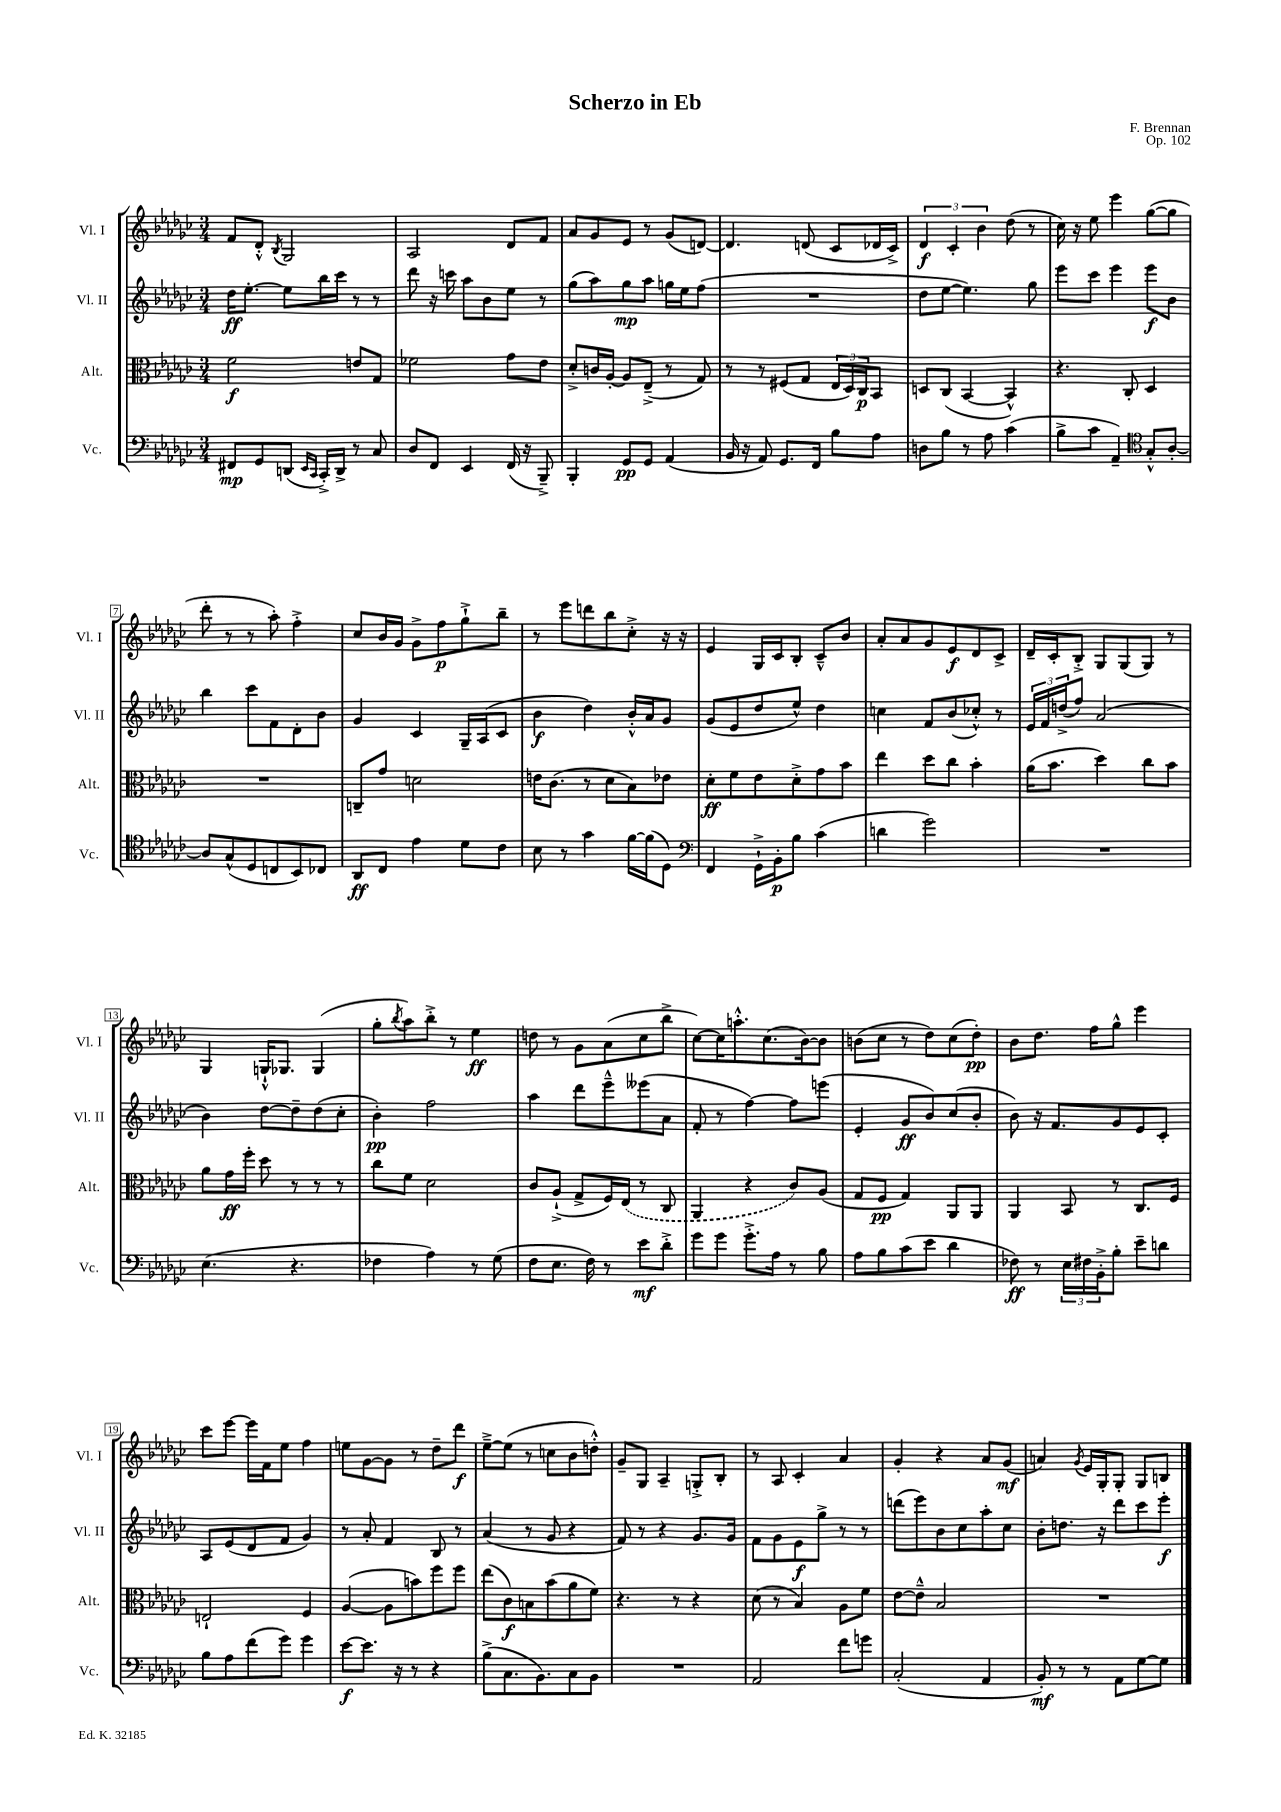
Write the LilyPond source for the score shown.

\header { title = "Scherzo in Eb" composer = "F. Brennan" opus = "Op. 102" }
<<
\new StaffGroup <<
\new Staff = "s0" \with { instrumentName = "Vl. I" shortInstrumentName = "Vl. I" } {
    \clef treble \key ges \major \numericTimeSignature \time 3/4
    f'8 des'8-.-^ \acciaccatura { bes8 } ges2 |
    aes2 des'8 f'8 |
    aes'8 ges'8 ees'8 r8 ges'8( d'8~) |
    d'4. d'8( ces'8 des'16 ces'16->) |
    \tuplet 3/2 { des'4\f ces'4-. bes'4 } des''8( r8 |
    ces''16) r16 ees''8 ees'''4 ges''8~( ges''8 |
    des'''8-. r8 r8 aes''8-.) f''4-.-> |
    ces''8 bes'16 ges'16 ges'8-> f''8\p ges''8-!-> bes''8-- |
    r8 ees'''8 d'''8 bes''8 ces''8-.-> r16 r16 |
    ees'4 ges16 ces'16 bes8-. ces'8---^ bes'8 |
    aes'8-. aes'8 ges'8 ees'8\f des'8 ces'8-> |
    des'16-- ces'16-. bes8-.-> ges8 ges8( ges8) r8 |
    ges4 g16-!-^ ges8. ges4( |
    ges''8-. \acciaccatura { bes''8 } aes''8) bes''8-.-> r8 ees''4\ff |
    d''8 r8 ges'8 aes'8( ces''8 bes''8-> |
    ces''8~) ces''16 a''8.-.-^ ces''8.( bes'16~) bes'8 |
    b'8( ces''8 r8 des''8) ces''8( des''8-.\pp) |
    bes'8 des''8. f''16 ges''8-^ ees'''4 |
    ces'''8 ees'''8~ ees'''16 f'16 ees''8 f''4 |
    e''8 ges'8~ ges'8 r8 des''8-- des'''8\f |
    ees''8~---> ees''8( r8 c''8 bes'8 d''8-.-^) |
    ges'8-- ges8 aes4-- g8-.-> bes8-. |
    r8 aes8 ces'4-. aes'4 |
    ges'4-. r4 aes'8 ges'8\mf( |
    a'4) \acciaccatura { ges'8 } ees'16 ges16-. ges8-. ges8 b8 \bar "|." |
}
\new Staff = "s1" \with { instrumentName = "Vl. II" shortInstrumentName = "Vl. II" } {
    \clef treble \key ges \major \numericTimeSignature \time 3/4
    des''16\ff ees''8.~-. ees''8 bes''16 ces'''16 r8 r8 |
    des'''8 r16 c'''16 aes''8 bes'8 ees''8 r8 |
    ges''8( aes''8) ges''8\mp aes''8 g''16 ees''16 f''8( |
    R2. |
    des''8 ees''8~ ees''4.) ges''8 |
    ees'''8 ces'''8 ees'''4 ees'''8\f bes'8 |
    bes''4 ces'''8 f'8 des'8-. bes'8 |
    ges'4 ces'4 ges16-- aes16( ces'8 |
    bes'4\f des''4) bes'16-.-^ aes'16 ges'8 |
    ges'8( ees'8 des''8 ees''8-^) des''4 |
    c''4 f'8 bes'8( ces''8-.-^) r8 |
    \tuplet 3/2 { ees'16 f'16 d''16->( } f''8) aes'2( |
    bes'4) des''8~ des''8-- des''8( ces''8-. |
    bes'4-.\pp) f''2 |
    aes''4 des'''8 ees'''8---^ eeses'''8( aes'8 |
    f'8-. r8 f''4~) f''8 e'''8( |
    ees'4-. ges'8\ff bes'8) ces''8( bes'8-. |
    bes'8) r16 f'8. ges'8 ees'8 ces'8-. |
    aes8 ees'8( des'8 f'8 ges'4) |
    r8 aes'8-. f'4 bes8 r8 |
    aes'4( r8 ges'8 r4 |
    f'8) r8 r4 ges'8. ges'16 |
    f'8 ges'8 ees'8\f ges''8-> r8 r8 |
    d'''8( ees'''8) bes'8 ces''8 aes''8-. ces''8 |
    bes'8-. d''8. r16 des'''8 ces'''8 ees'''8-.\f \bar "|." |
}
\new Staff = "s2" \with { instrumentName = "Alt." shortInstrumentName = "Alt." } {
    \clef alto \key ges \major \numericTimeSignature \time 3/4
    f'2\f e'8 ges8 |
    fes'2 ges'8 ees'8 |
    des'8-.-> c'16 aes16~-. aes8 ees8--->( r8 ges8) |
    r8 r8 fis8( ges8 \tuplet 3/2 { ees16 des16) ces16\p } bes,8 |
    d8 ces8( bes,4~ bes,4-^) |
    r4. ces8-. des4 |
    R2. |
    c8-- ges'8 d'2 |
    e'16 ces'8.( r8 des'8 bes8) ees'8 |
    des'8-.\ff f'8 ees'8 des'8-.-> ges'8 bes'8 |
    ees''4 des''8 ces''8 bes'4-. |
    aes'16( bes'8. des''4) ces''8 bes'8 |
    aes'8 ges'16\ff f''16-. des''8 r8 r8 r8 |
    ces''8 f'8 des'2 |
    ces'8 aes8-!->( ges8-> f16) \once \slurDashed ees16( r8 ces8 |
    aes,4 r4 ces'8) aes8( |
    ges8 f8\pp ges4) aes,8 aes,8 |
    aes,4 bes,8 r8 ces8. f16 |
    e2-! f4 |
    aes4~( aes8 b'8) f''8 f''8 |
    ees''8( ces'8\f) b8 bes'8( aes'8 f'8) |
    r4. r8 r4 |
    des'8( r8 bes4) aes8 f'8 |
    ees'8~ ees'8---^ bes2 |
    R2. \bar "|." |
}
\new Staff = "s3" \with { instrumentName = "Vc." shortInstrumentName = "Vc." } {
    \clef bass \key ges \major \numericTimeSignature \time 3/4
    fis,8\mp ges,8 d,8( \grace { ees,16 ces,16 } ces,16-.->) d,16-> r8 ces8 |
    des8 f,8 ees,4 f,16( r16 bes,,8--->) |
    bes,,4-. ges,8\pp ges,8 aes,4( |
    bes,16 r16 aes,8) ges,8. f,16 bes8 aes8 |
    d8 bes8 r8 aes8 ces'4( |
    bes8-> ces'8 aes,4--) \clef tenor ges8-.-^ aes8~-. |
    aes8 ges8-^( des8 c8 bes,8) ces8 |
    aes,8\ff ces8 ees'4 des'8 ces'8 |
    bes8 r8 ges'4 f'16~ f'16( des8) |
    \clef bass f,4 ges,16-!-> bes,16-.\p bes8 ces'4( |
    d'4 ges'2) |
    R2. |
    ees4.( r4. |
    fes4 aes4) r8 ges8( |
    f8 ees8. f16) r8 ees'8\mf des'8-.-> |
    ges'8 ges'8 ges'8.-.-> aes16 r8 bes8 |
    aes8 bes8 ces'8( ees'8 des'4 |
    fes8\ff) r8 \tuplet 3/2 { ees16 fis16 bes,16-.-> } bes8-. ees'8-- d'8 |
    bes8 aes8 f'8( ges'8) ges'4 |
    ees'8~\f ees'8. r16 r8 r4 |
    bes8->( ces8. bes,8.) ces8 bes,8 |
    R2. |
    aes,2 f'8 g'8 |
    ces2-.( aes,4 |
    bes,8-.\mf) r8 r8 aes,8 ges8~ ges8 \bar "|." |
}
>>
>>
\layout { \context { \Score \override BarNumber.stencil = #(make-stencil-boxer 0.1 0.3 ly:text-interface::print) } }
